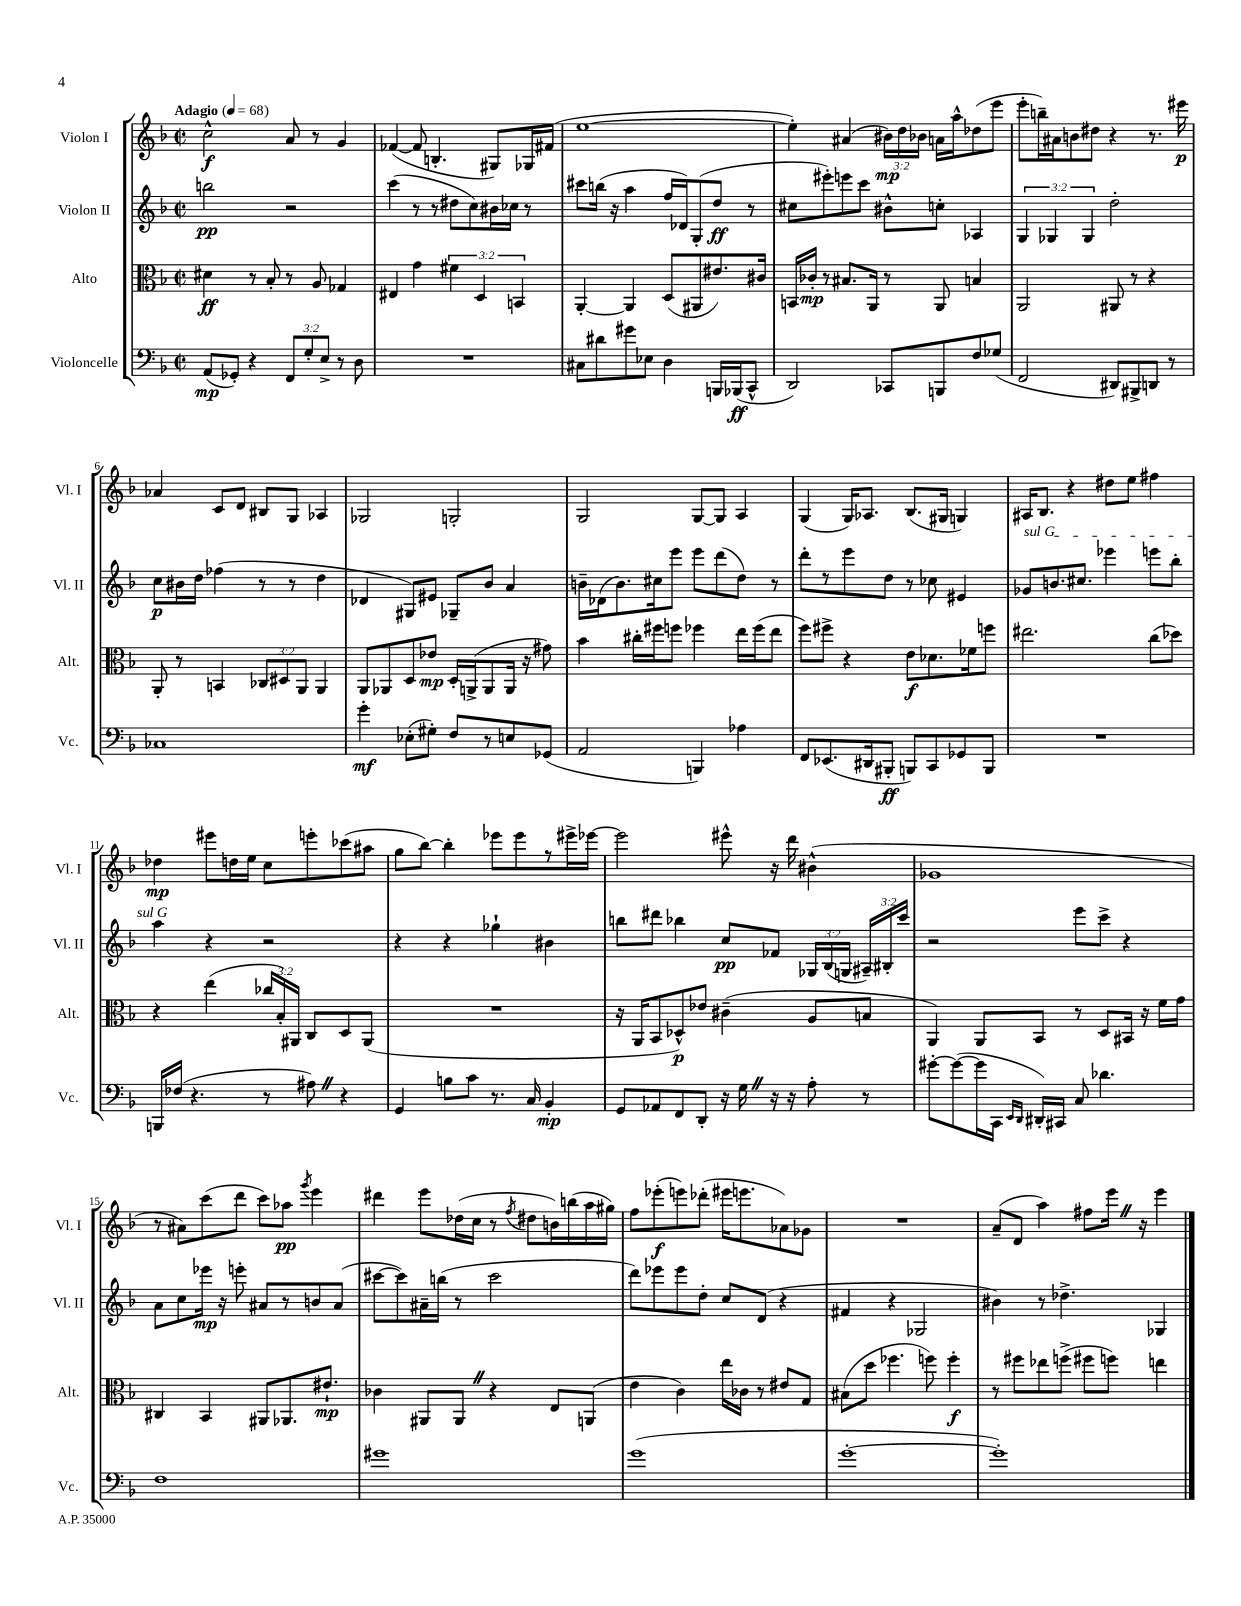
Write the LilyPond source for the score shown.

<<
\new StaffGroup <<
\new Staff = "s0" \with { instrumentName = "Violon I" shortInstrumentName = "Vl. I" } {
    \clef treble \key f \major \defaultTimeSignature \time 2/2 \override Staff.TupletNumber.text = #tuplet-number::calc-fraction-text \tempo "Adagio" 4 = 68
    \autoBeamOff c''2-^\f a'8 r8 g'4 |
    fes'4~( fes'8 b4.-. gis8[) ges16 fis'16]( |
    e''1~ |
    e''4-.) ais'4( \tuplet 3/2 { bis'16[\mp) d''16 bes'16] } a'16[ a''16-^ des''8( e'''8] |
    e'''8[-. b''16--) ais'16 b'8 dis''8] r4 r8. eis'''16\p |
    aes'4 c'8[ d'8] bis8[ g8] aes4 |
    ges2 g2-. |
    g2 g8[~ g8] a4 |
    g4( g16[) aes8.] bes8.[( gis16] g4) |
    ais16[ bes8.] r4 dis''8[ e''8] fis''4 |
    des''4\mp eis'''8[ d''16 e''16] c''8[ e'''8-. ces'''8( ais''8] |
    g''8[ bes''8]~) bes''4-. ees'''8[ ees'''8 r8 eis'''16-> ees'''16]~ |
    ees'''2 eis'''8-^ r16 d'''16 bis'4-^( |
    ges'1 |
    r8 ais'8[) c'''8( d'''8] c'''8[) aes''8]\pp \acciaccatura { g'''8 } e'''4 |
    dis'''4 e'''8[ des''16( c''16] r8 \acciaccatura { f''8 } dis''8[ b'16) b''16( a''16 gis''16]) |
    f''8[ ees'''8-.\f( e'''8) des'''8]-.( eis'''16[ e'''8. aes'8) ges'8] |
    R1 |
    a'8[--( d'8] a''4) fis''8[ e'''16] \once \override BreathingSign.text = \markup { \musicglyph "scripts.caesura.straight" } \breathe r16 e'''4 \bar "|." |
}
\new Staff = "s1" \with { instrumentName = "Violon II" shortInstrumentName = "Vl. II" } {
    \clef treble \key f \major \defaultTimeSignature \time 2/2 \override Staff.TupletNumber.text = #tuplet-number::calc-fraction-text
    \autoBeamOff b''2\pp r2 |
    c'''4( r8 r8 dis''8[ c''8) bis'16 ces''16] r8 |
    cis'''8[ b''16]( r16 a''4 f''16[ des'16) g8-.( d''8]\ff r8 |
    cis''8[ eis'''8-.) e'''8 c'''8] bis'8[-^ c''8]-. aes4 |
    \tuplet 3/2 { g4 ges4 ges4 } d''2-. |
    c''8[\p bis'16 d''16] fes''4( r8 r8 d''4 |
    des'4 gis8[) eis'8] ges8[-- bes'8] a'4 |
    b'16[-- des'16( b'8.) cis''16 e'''8] e'''8[ d'''8( d''8]) r8 |
    d'''8[-. r8 e'''8 d''8] r8 ces''8 eis'4 |
    \once \override TextSpanner.bound-details.left.text = \markup { \italic "sul G" } ges'8[\startTextSpan b'8. cis''8.] ees'''4 e'''8[ bes''8]-. |
    a''4\stopTextSpan r4 r2 |
    r4 r4 ges''4-! bis'4 |
    b''8[ dis'''8] bes''4 c''8[\pp fes'8] \tuplet 3/2 { ges16[ bes16( g16] } \tuplet 3/2 { ais16[--) bis16-. c'''16] } |
    r2 e'''8[ c'''8]-> r4 |
    a'8[ c''8 ees'''16]\mp r16 e'''8-. ais'8[ r8 b'8 ais'8]( |
    cis'''8[~ cis'''8) ais'16-- b''16]( r8 cis'''2 |
    d'''8[) ees'''8 ees'''8 d''8]-. c''8[ d'8]( r4 |
    fis'4 r4 ges2 |
    bis'4) r8 des''4.-> ges4 \bar "|." |
}
\new Staff = "s2" \with { instrumentName = "Alto" shortInstrumentName = "Alt." } {
    \clef alto \key f \major \defaultTimeSignature \time 2/2 \override Staff.TupletNumber.text = #tuplet-number::calc-fraction-text
    \autoBeamOff dis'4\ff r8 bes8-. r8 a8 ges4 |
    eis4 g'4 \tuplet 3/2 { fis'4 d4 b,4 } |
    a,4~-. a,4 d8[( ais,8 eis'8.) cis'16] |
    b,16[ ces'16]-.\mp r8 bis8.[ a,16] r8 a,8 b4 |
    a,2 ais,8 r8 r4 |
    a,8-. r8 b,4 \tuplet 3/2 { ces8[ dis8 a,8] } a,4 |
    a,8[ aes,8 d8 ees'8]\mp d16[-. a,16->( a,8 a,16] r16 gis'8) |
    bes'4 cis''16[-. fis''16 f''8] fes''4 e''16[ fes''16( e''8] |
    f''8[) fis''8]-> r4 e'8[\f des'8. fes'16 f''8] |
    eis''2. c''8[( des''8]) |
    r4 e''4( \tuplet 3/2 { ces''16[ bes16-.) ais,16] } c8[ d8 ais,8]( |
    R1 |
    r16 a,16[ bes,8 des8-^\p) ees'8] cis'4--( a8[ b8] |
    a,4) a,8[ bes,8] r8 d8[ bis,16] r16 f'16[ g'16] |
    cis4 bes,4 ais,8[ aes,8. eis'8.]-!\mp |
    ces'4 ais,8[ ais,8] \once \override BreathingSign.text = \markup { \musicglyph "scripts.caesura.straight" } \breathe r4 e8[ a,8]( |
    e'4 c'4) e''16[ ces'16] r8 eis'8[ g8] |
    bis8[( d''8] fes''4. f''8) f''4-.\f |
    r8 fis''8[ ees''8 f''8]->( fis''8[ f''8]) e''4 \bar "|." |
}
\new Staff = "s3" \with { instrumentName = "Violoncelle" shortInstrumentName = "Vc." } {
    \clef bass \key f \major \defaultTimeSignature \time 2/2 \override Staff.TupletNumber.text = #tuplet-number::calc-fraction-text
    \autoBeamOff a,8[\mp( ges,8]-.) r4 \tuplet 3/2 { f,8[ g8-. e8]-> } r8 d8 |
    R1 |
    cis8[ dis'8 gis'8 ees8] d4 b,,16[ bes,,16\ff( c,8]-^ |
    d,2) ces,8[ b,,8 f8 ges8]( |
    f,2 dis,8[) bis,,8-> d,8] r8 |
    ces1 |
    g'4-.\mf ees8[-.( gis8]-.) f8[ r8 e8 ges,8]( |
    a,2 b,,4) aes4 |
    f,8[ ees,8.( dis,16 bis,,8]-.\ff b,,8[) c,8 ges,8 b,,8] |
    R1 |
    b,,16[ fes16]( r4. r8 ais8) \once \override BreathingSign.text = \markup { \musicglyph "scripts.caesura.straight" } \breathe r4 |
    g,4 b8[ c'8] r8. c16 bes,4-.\mp |
    g,8[ aes,8 f,8 d,8]-. r16 g16 \once \override BreathingSign.text = \markup { \musicglyph "scripts.caesura.straight" } \breathe r16 r16 a8-. r8 |
    gis'8[~-. gis'8~( gis'16 c,16] \grace { e,16[ d,16] } dis,16[-.) cis,16] c8 des'4. |
    f1 |
    gis'1 |
    g'1( |
    g'1~-. |
    g'1-.) \bar "|." |
}
>>
>>
